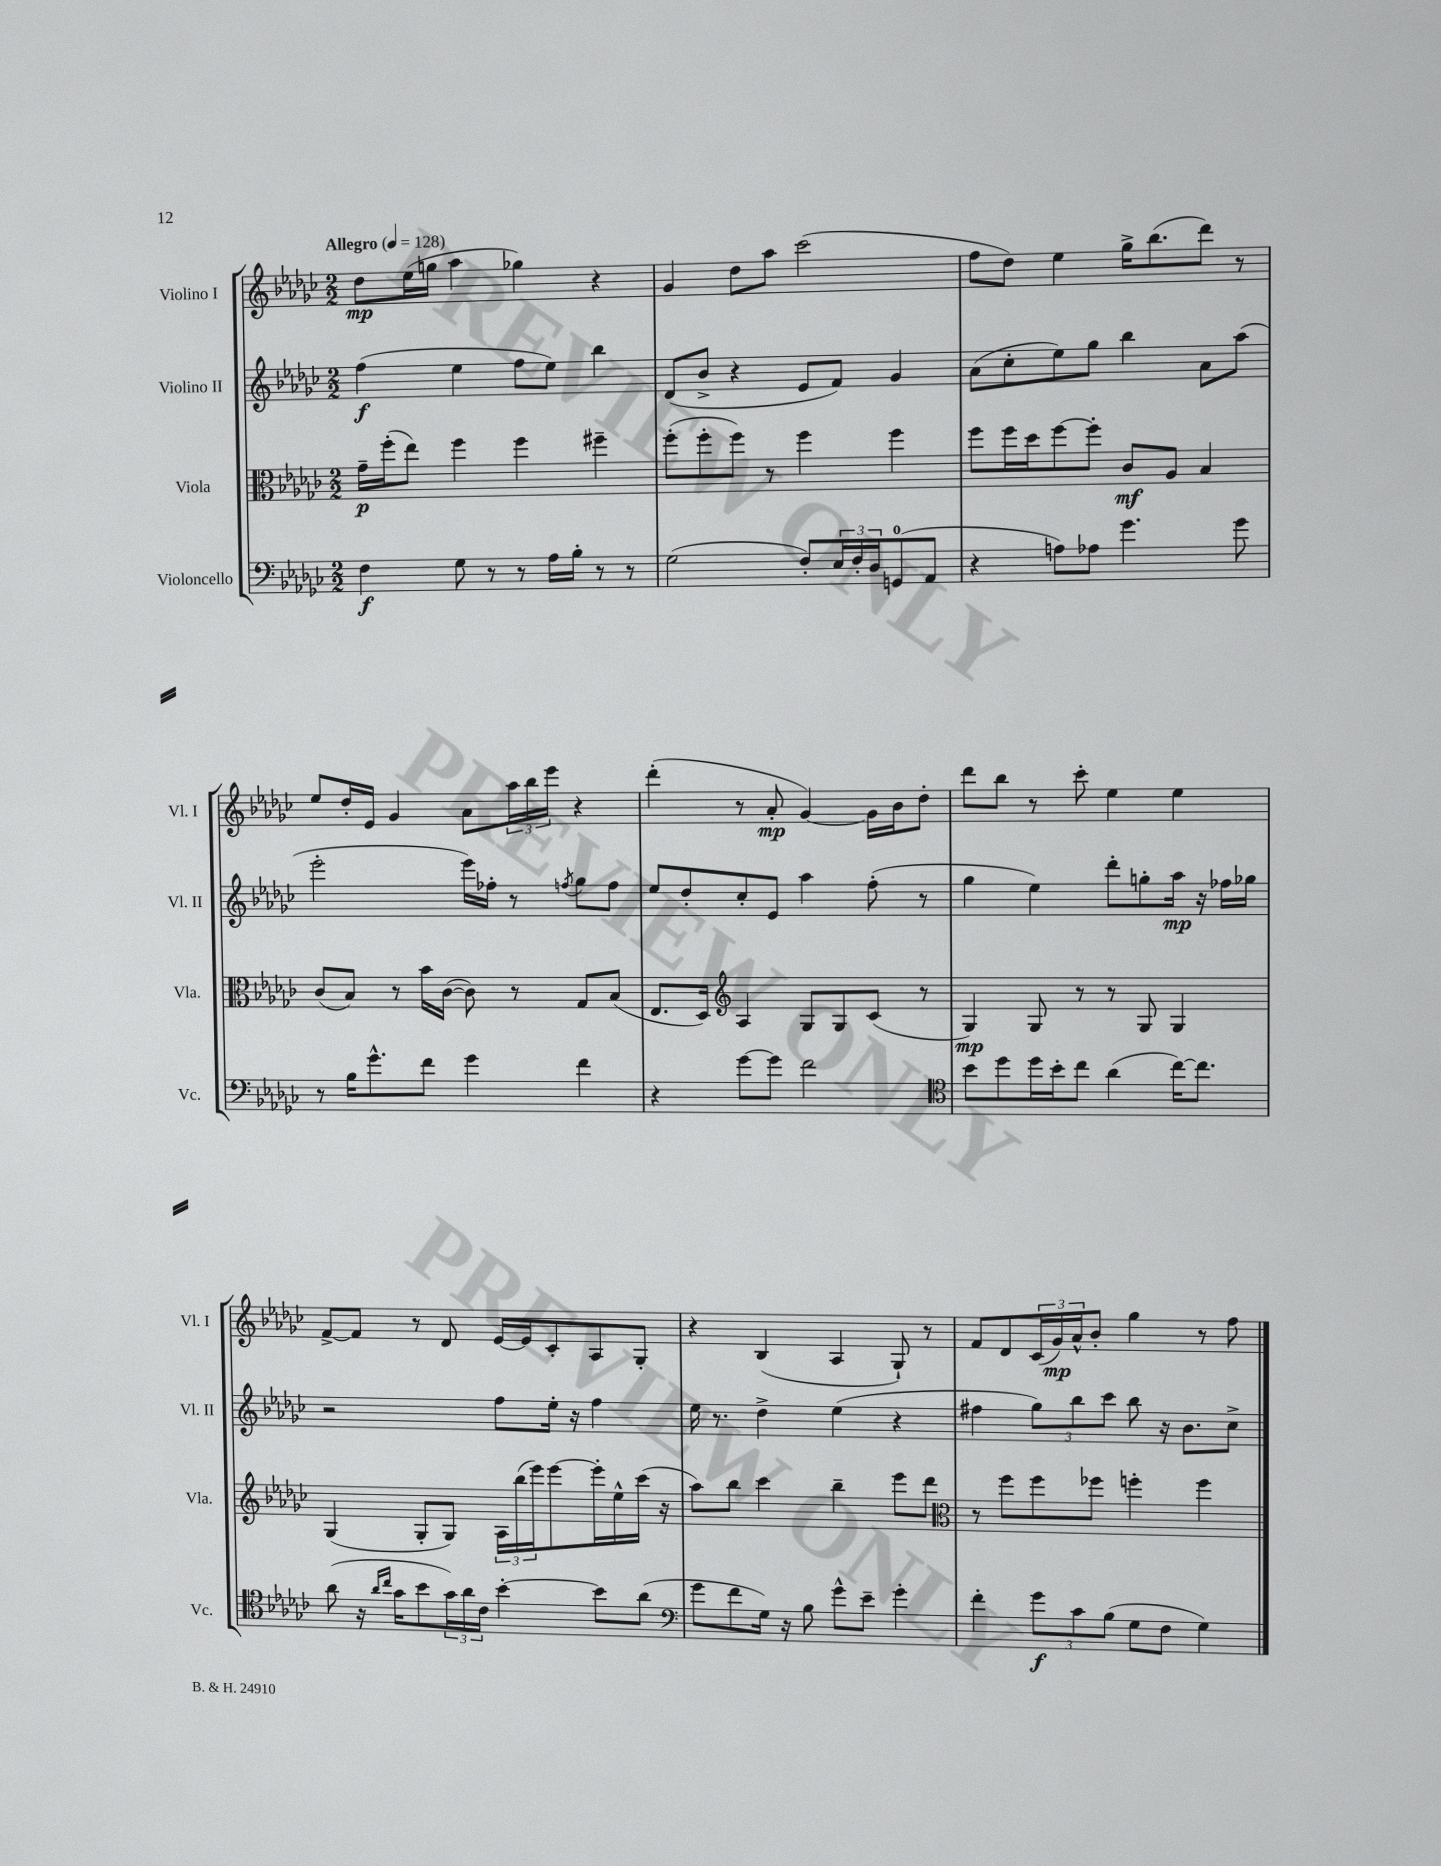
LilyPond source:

<<
\new StaffGroup <<
\new Staff = "s0" \with { instrumentName = "Violino I" shortInstrumentName = "Vl. I" } {
    \clef treble \key ges \major \numericTimeSignature \time 2/2 \tempo "Allegro" 4 = 128
    des''8\mp ees''16( g''16 aes''4 ges''4) r4 |
    ges'4 des''8 aes''8 ces'''2( |
    f''8 des''8) ees''4 ges''16-> bes''8.( des'''8) r8 |
    ees''8 des''16-. ees'16 ges'4 aes'8 \tuplet 3/2 { aes''16 bes''16 ees'''16 } r4 |
    des'''4-.( r8 aes'8-.\mp ges'4~) ges'16 bes'16 des''8-. |
    des'''8 bes''8 r8 ces'''8-. ees''4 ees''4 |
    f'8~-> f'8 r8 des'8 ees'16~ ees'16 ces'8-. aes8 ges8-. |
    r4 bes4( aes4 ges8-!) r8 |
    f'8 des'8 \tuplet 3/2 { ces'16( ges'16\mp) aes'16-^ } bes'8-. ges''4 r8 f''8 \bar "|." |
}
\new Staff = "s1" \with { instrumentName = "Violino II" shortInstrumentName = "Vl. II" } {
    \clef treble \key ges \major \numericTimeSignature \time 2/2
    f''4\f( ees''4 f''8 ees''8) bes''4 |
    des'8( bes'8-> r4 ees'8 f'8) ges'4 |
    aes'8( ces''8-. ees''8) ges''8 bes''4 aes'8 aes''8( |
    ees'''2-. ees'''16) fes''16-. r8 \acciaccatura { f''8 } ges''8 f''8 |
    ees''8 des''8-. ces''8-. ees'8 aes''4 f''8-.( r8 |
    ges''4 ees''4) des'''8-. g''8-. aes''16\mp r16 fes''16 ges''16 |
    r2 f''8 ees''16-. r16 f''4 |
    ees''16 r8. des''4-> ees''4( r4 |
    fis''4 \tuplet 3/2 { ges''8) bes''8 ces'''8 } bes''8 r16 bes'8. ces''8-> \bar "|." |
}
\new Staff = "s2" \with { instrumentName = "Viola" shortInstrumentName = "Vla." } {
    \clef alto \key ges \major \numericTimeSignature \time 2/2
    ges'16--\p f''16-.( ees''8) f''4 f''4 fis''4-- |
    f''8-.( f''8-. f''8) r8 f''4 f''4 |
    f''8 f''16 des''16 f''8~ f''8-. ces'8\mf aes8 bes4 |
    ces'8( bes8) r8 bes'16 ces'16~( ces'8) r8 ges8 bes8( |
    ees8. des16) \clef treble aes4 ges8 ges8 ces'8( r8 |
    ges4\mp) ges8 r8 r8 ges8 ges4 |
    ges4( ges8-. ges8) \tuplet 3/2 { aes16 bes''16( ees'''16) } ees'''8~ ees'''16-. ees''16-^ ces'''16( r16 |
    aes''8) bes''8 ces'''4 bes''4-- ees'''8 des'''8 |
    \clef alto r8 f''8 f''8 fes''8 f''4-. f''4 \bar "|." |
}
\new Staff = "s3" \with { instrumentName = "Violoncello" shortInstrumentName = "Vc." } {
    \clef bass \key ges \major \numericTimeSignature \time 2/2
    f4\f ges8 r8 r8 aes16 bes16-. r8 r8 |
    ges2( f8-.) \tuplet 3/2 { ees16 f16-. des16 } g,8-0( aes,8 |
    r4 a8) aes8 ges'4. ges'8 |
    r8 bes16 ges'8.-^ f'8 ges'4 f'4 |
    r4 ges'8~ ges'8 f'2 |
    \clef tenor bes'8 des''8 des''16 bes'16-. ces''8 aes'4( ces''16~) ces''8. |
    aes'8( r16 \grace { aes'16 ces''16 } ges'16 bes'8 \tuplet 3/2 { ges'16) aes'16 ces'16 } bes'4~-. bes'8 aes'8( |
    \clef bass ges'8 f'8 ges16) r16 bes8 ges'8-^ ees'8-- ges'4-. |
    f'4-. \tuplet 3/2 { ges'8\f ces'8 bes8( } ges8 f8 ges4) \bar "|." |
}
>>
>>
\layout { \context { \Score \remove "Bar_number_engraver" } }
